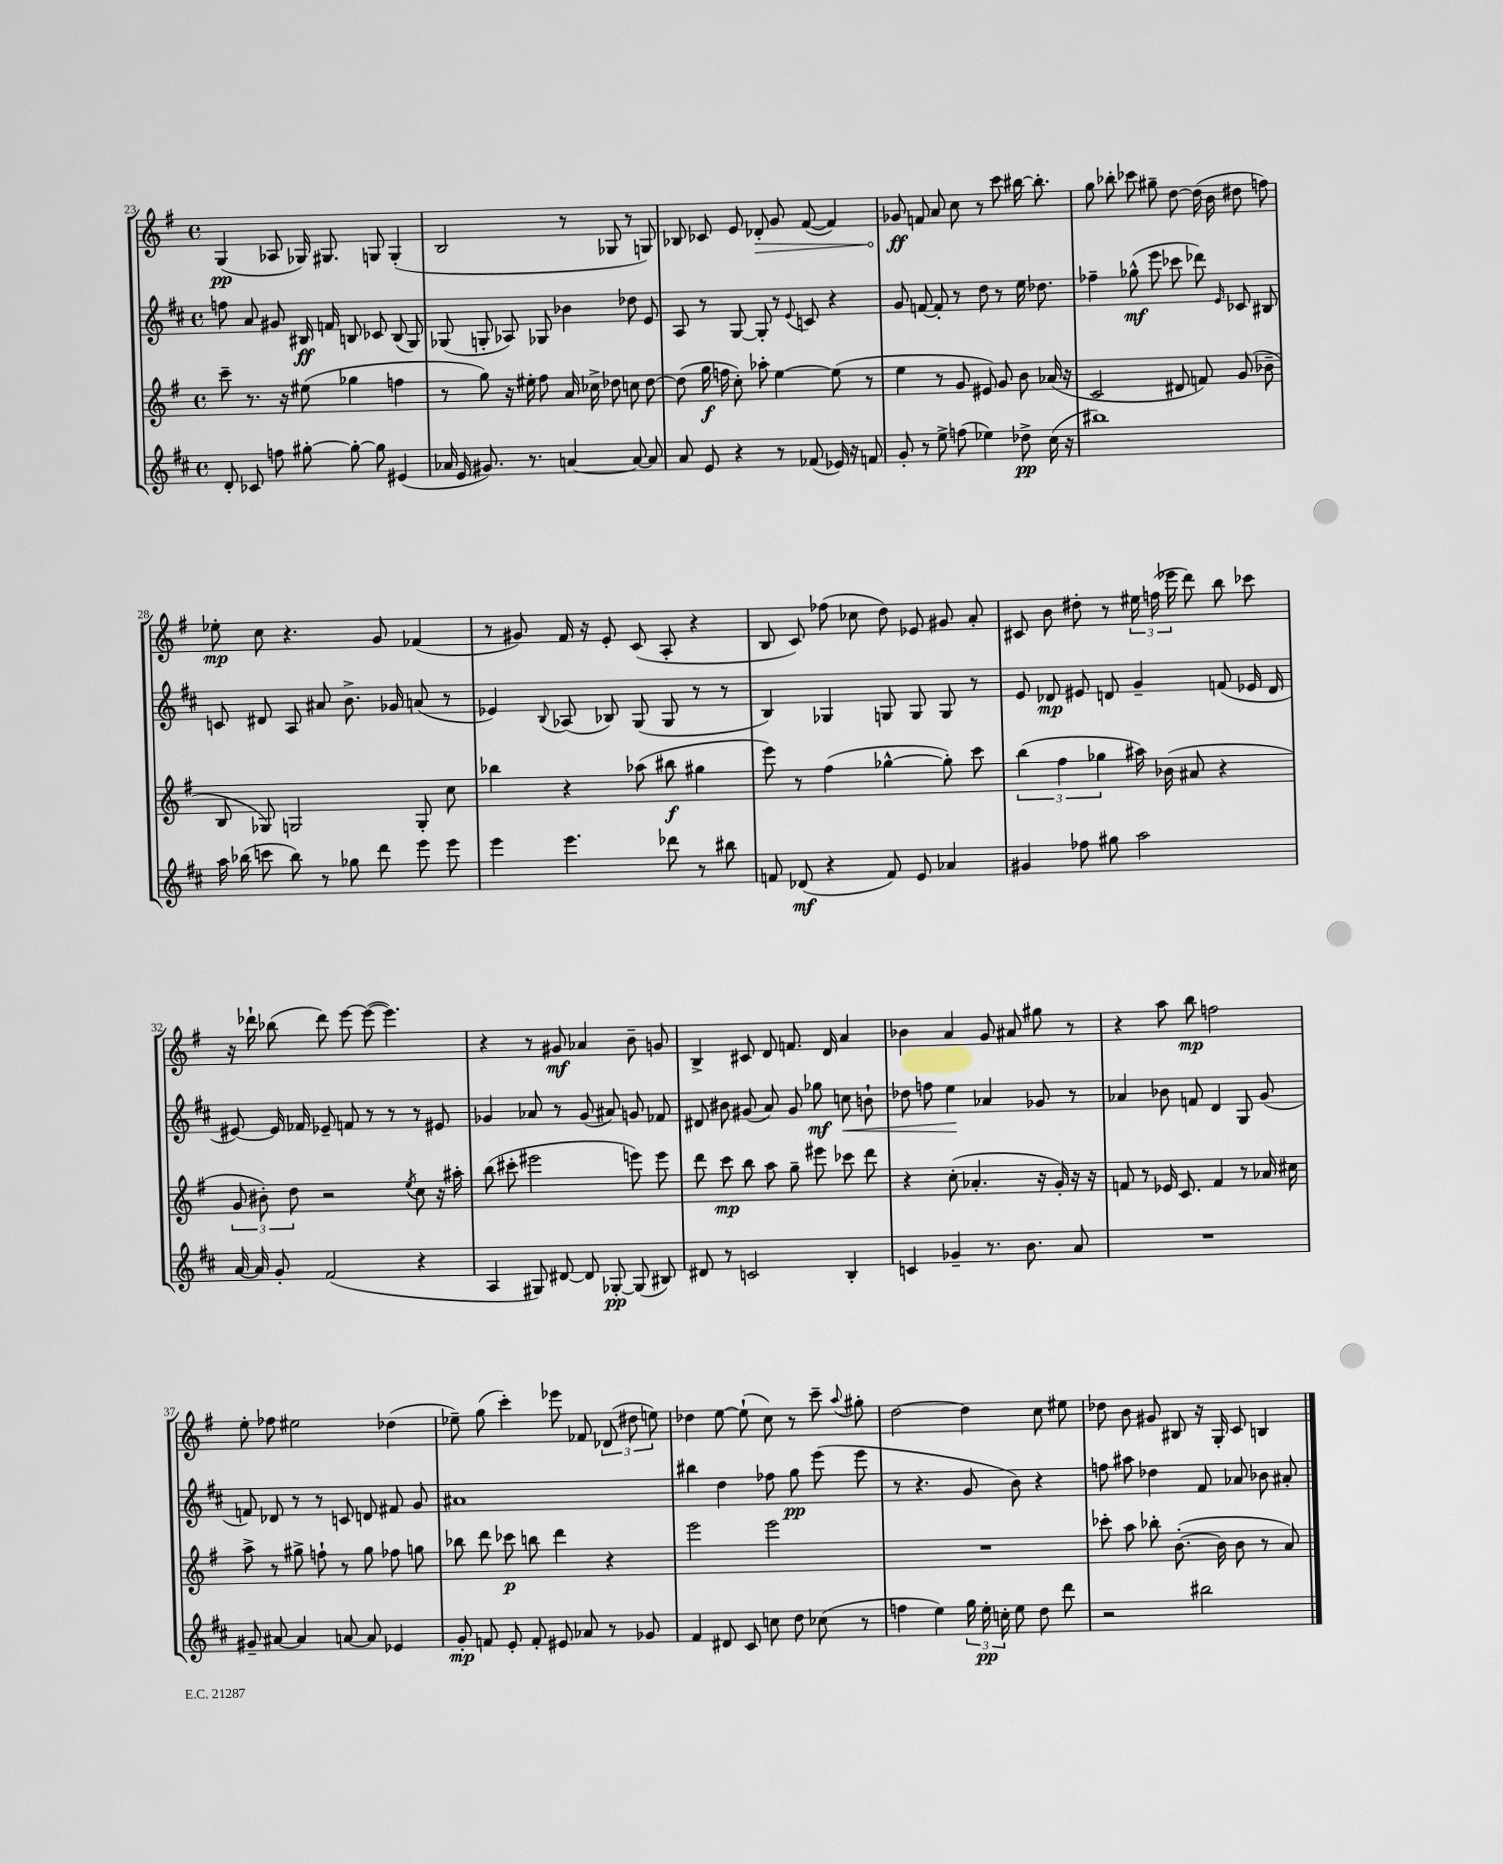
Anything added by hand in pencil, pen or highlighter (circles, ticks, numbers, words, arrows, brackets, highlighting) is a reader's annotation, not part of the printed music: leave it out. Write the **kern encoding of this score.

**kern	**kern	**kern	**kern
*staff4	*staff3	*staff2	*staff1
*clefG2	*clefG2	*clefG2	*clefG2
*k[f#c#]	*k[f#]	*k[f#c#]	*k[f#]
*M4/4	*M4/4	*M4/4	*M4/4
*met(c)	*met(c)	*met(c)	*met(c)
8d'/	8ccc~\	8ff\	(4G/
8c-/	8.r	8a/	.
8ff\	.	8g#/	8A-/
.	16r	.	.
[8gg#'\	(8ee#\	16B#/	16G-/)
.	.	16f/	8.G#/
8gg#'\_	4gg-\	8B/	.
8gg#\]	.	8c-/	8G/
(4e#/	4ff\	(8B/	(4G'/
.	.	8G/)	.
=	=	=	=
16a-/	8r	(8G-/	2B/
16e/	.	.	.
8.g#/)	8gg\)	8G'/	.
.	16r	8A-/)	.
8.r	16ee#'\	.	.
.	8ff#\	8G-/	.
[4a/	16a/	4b-\	8r
.	16cc-^\	.	.
.	8dd-\	.	8G-/
8a/_	8cc\	8dd-\	8r
8a/]	[8dd-\	8e/	8G/)
=	=	=	=
8a/	(8dd-\]	8A/	8B-/
8e/	16gg\	8r	8c-/
.	16ff\	.	.
4r	8cc'\)	[8G/	8e/
.	8aa-'\	8G'/]	8d-'/
8r	[4ee\	8r	8g/
.	.	8qqe/	.
(8f-/	.	8c/	([8f#/
16e-/)	(8ee\]	4r	4f#/])
16r	.	.	.
8f/	8r	.	.
=	=	=	=
8g'/	4ee\	8g/	8g-/
8r	.	[8f/	8f/
8ee^\	8r	8f'/]	8a/
(8ff\	8g/	8r	8cc\
4ee-\)	8e#/)	8dd\	8r
.	8g/	8r	8ccc\
8dd-^\	8b\	16ee\	[16bb#\
.	.	8.dd-\	8.bb#'\]
(16cc#\	(16a-/	.	.
16r	16r	.	.
=	=	=	=
1bb#)	2c/	4ff-~\	8gg\
.	.	.	8bb-'\
.	.	(8gg-^^\	8ccc-\
.	.	8eee\	8gg#~\
.	8d#/	8ccc-\	[8dd\
.	8f/)	8ddd-\)	(16dd\]
.	.	.	16b\
.	.	16qqe/	.
.	(8g/	8c-/	8dd#\
.	8b-~\	8B#/	8ff\)
=	=	=	=
16aa\	8B/	8c/	8ee-'\
(16bb-\	.	.	.
8ccc\	8G-/)	8d#/	8cc\
8bb-\)	2G/	8A/	4.r
8r	.	8a#/	.
8gg-\	.	8.b^\	.
8ddd\	.	.	8g/
.	.	16g-/	.
8eee\	8G'/	(8a/	(4f-/
8eee\	8cc\	8r	.
=	=	=	=
4eee\	4bb-\	4e-/)	8r
.	.	.	8g#/)
.	.	8qqB/	.
4.eee\	4r	(8A-/	16f#/
.	.	.	16r
.	.	8B-/)	8e'/
.	(8aa-\	(8G/	(8c/
8ddd-\	8bb#\	8G/	8A'/
8r	4gg#\	8r	4r
8bb#\	.	8r	.
=	=	=	=
8f/	8eee\)	4B/)	8B/
(8d-/	8r	.	8c/)
4r	(4ff#\	4G-/	(8ff-\
.	.	.	8cc-\
8f/)	[4gg-^^\	8G/	8dd\)
8e/	.	8G/	8e-/
4a-/	8gg-'\])	8G/	8g#/
.	8ccc\	8r	8a'/
=	=	=	=
4g#/	(6bb\	8e/	8c#/
.	.	8d-/	8b\
.	6ff#\	.	.
8ff-\	.	8e#/	8dd#'\
.	6gg-\	.	.
8gg#\	.	8d/	8r
2aa\	16aa#\)	4g~/	24ee#\
.	.	.	(24ff\
.	(16b-\	.	.
.	.	.	24eee-\
.	8a#/	.	8ddd\)
.	4r	(8f/	8bb\
.	.	16e-/	8ccc-\
.	.	16d/	.
=	=	=	=
[16a/	12g/	[8e#/)	16r
16a/]	.	.	16ddd-`\
.	12b#'\)	.	.
8g'/	.	16e#/]	(8bb-\
.	12dd\	.	.
.	.	16f-/	.
(2f#/	2r	8e-~/	8ddd-\)
.	.	8f/	[8eee\
.	.	8r	(8eee\_
.	.	8r	4.eee\])
.	8qee/	.	.
4r	8cc\	8r	.
.	16r	8e#/	.
.	16aa#'\	.	.
=	=	=	=
4A/	(8bb\	4g-/	4r
.	8ccc#'\	.	.
8G#/)	2eee#\	8a-/	8r
[8d#/	.	8r	8g#/
8d#/]	.	(8g-/	4a-/
[8G-'/	.	8a#/)	.
(8G-/]	8eee\)	8g/	8b~\
8B#/)	8eee\	8f-/	8g/
=	=	=	=
8d#/	8ddd\	8d#/	4B^/
8r	8ccc\	8b#\	.
2c/	8bb\	(8g#/	8c#/
.	8aa\	8a/)	8d/
.	8gg~\	8g#/	8.f/
.	8eee#\	8gg-\	.
.	.	.	16d/
4B'/	8ccc-\	8cc\	4a/
.	8ddd\	8b`\	.
=	=	=	=
4c/	4r	8dd-\	4b-\
.	.	8ff\	.
4g-~/	(8cc'\	4ee\	4a/
.	4.a-'/	.	.
8.r	.	4a-/	8g/
.	.	.	8a#/
8.b\	.	.	.
.	16r	8g-/	8gg#\
.	16g'/)	.	.
8a/	16r	8r	8r
.	16r	.	.
=	=	=	=
1r	8f/	4a-/	4r
.	8r	.	.
.	16e-/	8b-\	8aa\
.	8.c/	.	.
.	.	8f/	8bb\
.	4f/	4d/	2ff\
.	8r	8G/	.
.	16a-/	(8g/	.
.	16cc#\	.	.
=	=	=	=
8g#~/	8aa^\	8f/)	8ee'\
[8a#/	8r	8d-/	8ff-\
4a#/]	8gg#^\	8r	2ee#\
.	8ff`\	8r	.
[8a/	8r	8c/	.
8a/]	8gg#\	8d/	.
4e-/	8ff-\	8f#/	(4dd-\
.	8gg\	8g/	.
=	=	=	=
8g'/	8bb-\	1a#	8ee-~\)
8f/	8ddd\	.	(8gg\
8e'/	8ccc-\	.	4ccc'\)
8f'/	8bb\	.	.
8e#/	4ddd\	.	8eee-\
8a-/	.	.	8f-/
8r	4r	.	(12d-/
.	.	.	12dd#\
8g-/	.	.	.
.	.	.	12ee\)
=	=	=	=
4f#/	2eee\	4bb#\	4dd-\
8d#/	.	4dd\	[8ee\
8c#/	.	.	(8ee`\]
8cc\	2eee\	8ff-\	8cc\)
8dd\	.	8gg\	8r
(8cc-\	.	(8eee\	8ccc~\
.	.	.	8qqaa/
8r	.	8eee\	8gg#'\
=	=	=	=
4ff\	1r	8r	[2dd\
.	.	4.r	.
4ee\)	.	.	.
24gg\	.	8g/	4dd\]
24ee'\	.	.	.
24cc'\	.	.	.
8ee\	.	8b\)	.
8dd\	.	4r	8cc\
8ddd\	.	.	8ee#\
=	=	=	=
2r	8ccc-'\	8ff\	8dd-\
.	8aa\	8aa#\	8b\
.	8bb-'\	4dd-\	8g#/
.	([8.b'\	.	8B#/
2bb#\	.	8f#/	16r
.	16b\]	.	16G'/
.	8b\	8a-/	8c/
.	8r	8b-\	4B/
.	8a/)	8a#'/	.
==	==	==	==
*-	*-	*-	*-
